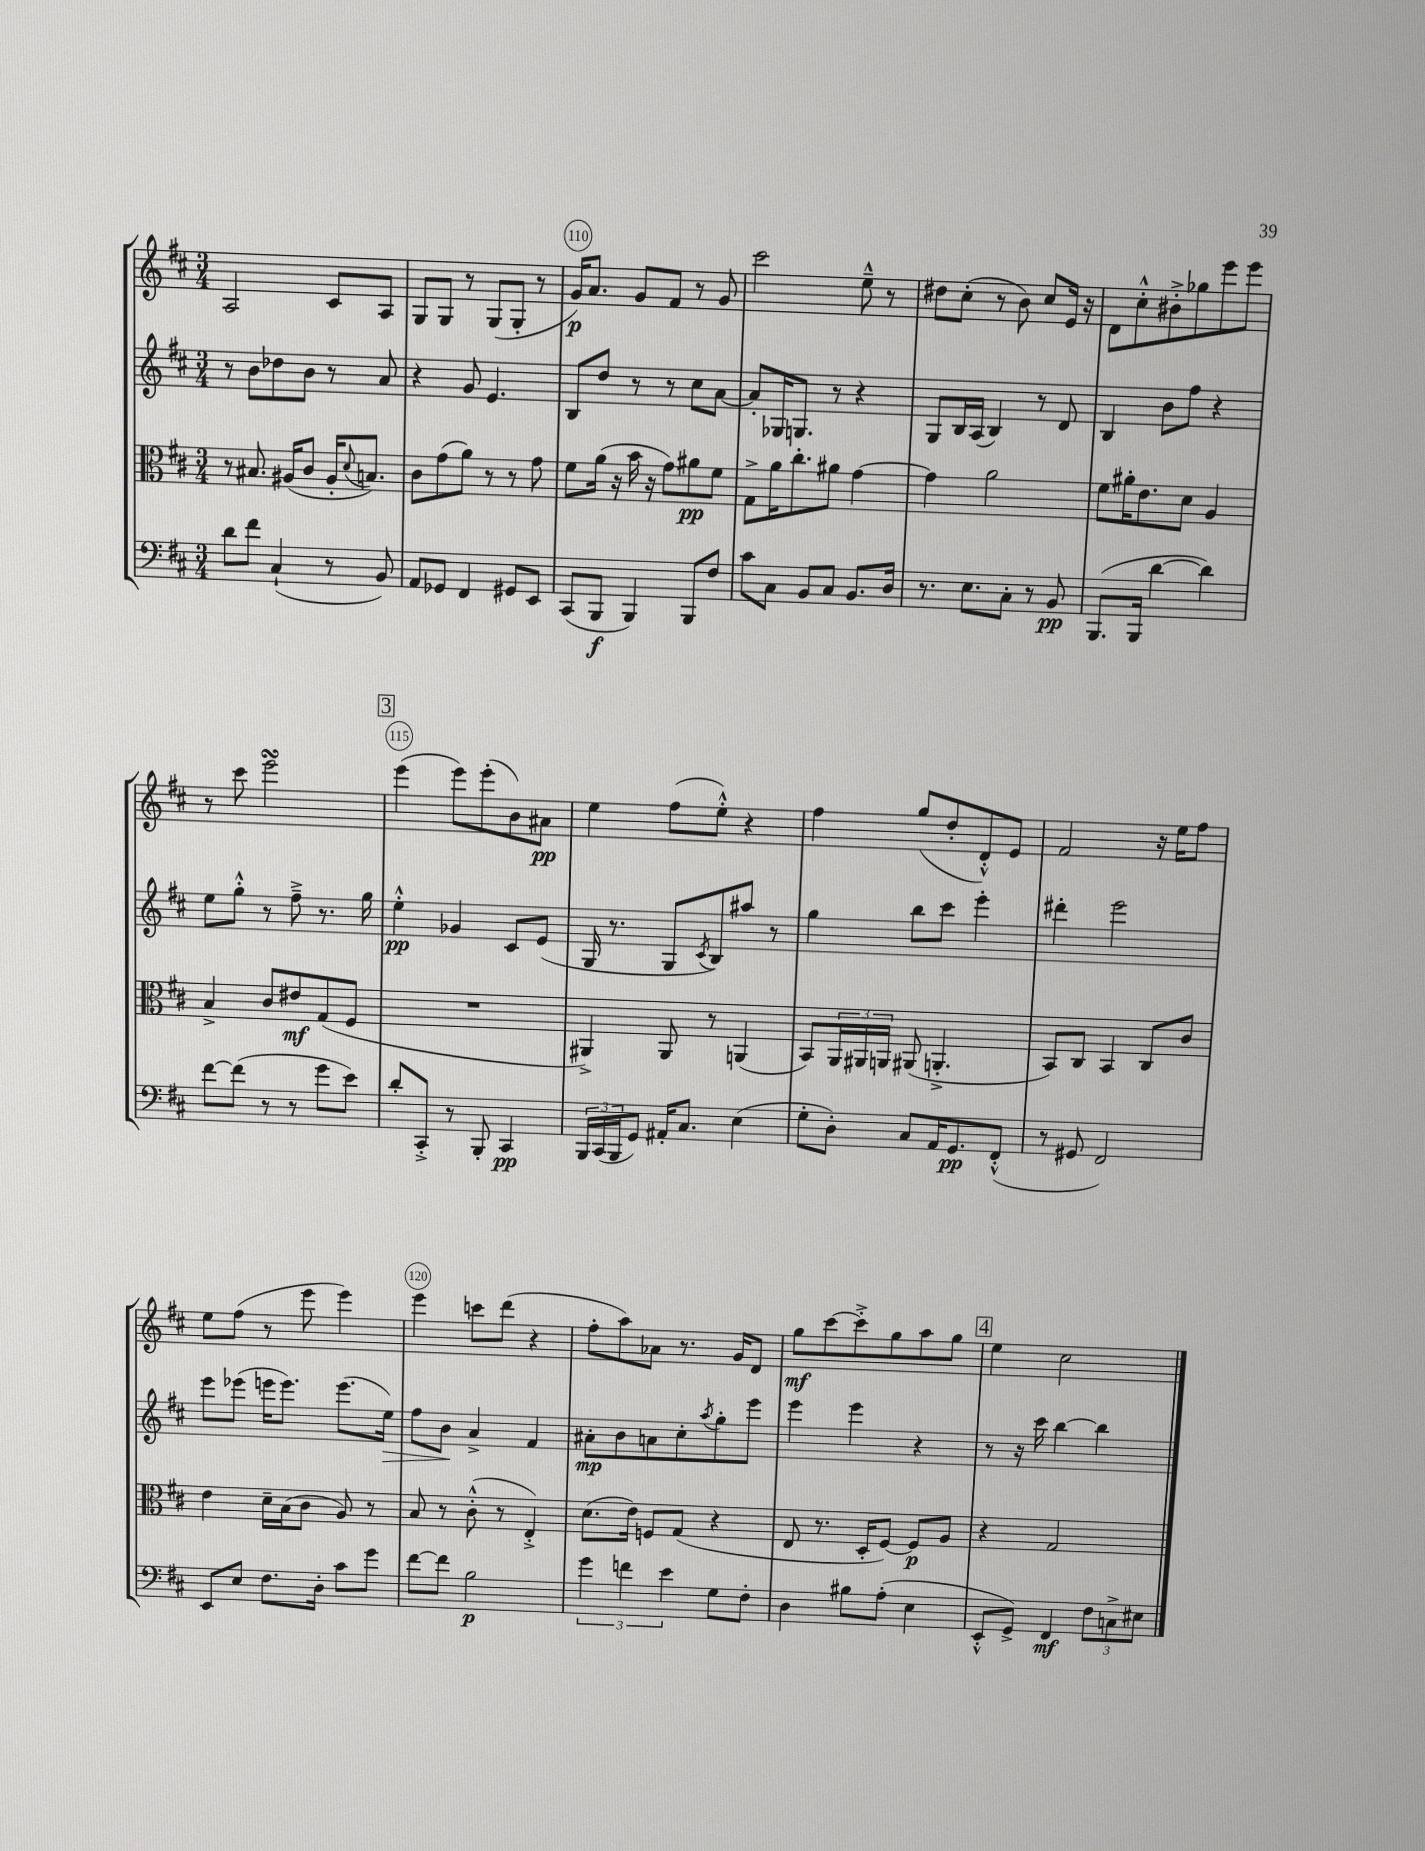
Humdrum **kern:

**kern	**kern	**kern	**kern
*staff4	*staff3	*staff2	*staff1
*clefF4	*clefC3	*clefG2	*clefG2
*k[f#c#]	*k[f#c#]	*k[f#c#]	*k[f#c#]
*M3/4	*M3/4	*M3/4	*M3/4
8d	8r	8r	2A
8f#	8.B#	8b	.
(4C#`	.	8dd-	.
.	(16A#	.	.
.	8c#	8b	.
8r	16A#'	8r	8c#
.	8qqd	.	.
.	8.B)	.	.
8BB)	.	8a	8A
=	=	=	=
8AA	8c#	4r	8G
8GG-	(8g	.	8G
4FF#	8a)	8g	8r
.	8r	4.e	(8G
8GG#	8r	.	8G'
8EE	8g	.	8r
=	=	=	=
(8CC#	8f#	8B	16g)
.	.	.	8.a
8BBB	(16a	8dd	.
.	16r	.	.
4BBB)	16b	8r	8g
.	16r	.	.
.	8g)	8r	8f#
8BBB	8a#	8cc#	8r
8F#	8f#	[8a	8g
=	=	=	=
8c#	8G^	8a']	2ccc#
8C#	16a	16G-	.
.	8.cc#'	8.G	.
8BB	.	.	.
8C#	8a#	8r	.
8.BB	[4g	4r	8ee~^^
.	.	.	8r
16D	.	.	.
=	=	=	=
8.r	4g]	8G	8dd#
.	.	16B	(8cc#'
8.E	.	(16A	.
.	2a	4B)	8r
8C#'	.	.	8b)
8r	.	8r	8cc#
8BB	.	8d	16e
.	.	.	16r
=	=	=	=
(8.BBB	8f#	4B	8d
.	16a#'	.	8cc#'^^
16BBB	8.e	.	.
[4d	.	8b	8b#'^
.	8d	8ff#	8gg-
4d])	4A	4r	8eee
.	.	.	8eee
=	=	=	=
[8f#	4B^	8ee	8r
(8f#]	.	8gg'^^	8ccc#
8r	8c#	8r	2eee
8r	8e#	8ff#~^	.
8g	(8G	8.r	.
8e)	8F#	.	.
.	.	16gg	.
=	=	=	=
8d'	2.r	4ee'^^	(4eee
8CC#'^	.	.	.
8r	.	4g-	8eee)
8BBB'	.	.	(8eee'
4CC#	.	8c#	8b)
.	.	(8e	8a#
=	=	=	=
24BBB	4AA#^)	16G	4ee
(24CC#	.	.	.
.	.	8.r	.
24BBB	.	.	.
8GG)	.	.	.
16AA#'	8AA#	8G	(8ff#
8.C#	.	.	.
.	.	8qc#	.
.	8r	8B)	8ee'^^)
(4E	(4AA	8aa#	4r
.	.	8r	.
=	=	=	=
8G'	8BB)	4gg	4ff#
8D')	24AA	.	.
.	24AA#	.	.
.	24AA	.	.
8C#	(8AA#	8bb	(8gg
16AA	4.AA'^	8ccc#	8dd'
8.GG	.	.	.
.	.	4eee'	8d'^^)
(8FF#'^^	.	.	8e
=	=	=	=
8r	8BB)	4ddd#'	2f#
8GG#	8C#	.	.
2FF#)	4BB	2eee	.
.	8C#	.	16r
.	.	.	16ee
.	8c#	.	8ff#
=	=	=	=
8EE	4e	8eee	8ee
8E	.	(8eee-	(8ff#
8.F#	16d~	16eee	8r
.	(16B	8.eee)	.
.	8c#	.	8eee
16D'	.	.	.
8c#	8A)	(8.eee	4eee)
8g	8r	.	.
.	.	16ee)	.
=	=	=	=
[8f#	8B	8ff#	4eee
8f#]	8r	8b	.
2B	(8c#'^^	4a^	8ccc
.	8r	.	(8ddd
.	4E'^)	4f#	4r
=	=	=	=
6g	(8.d	8a#'	8ff#'
.	.	8b	8aa)
6f	.	.	.
.	16e)	.	.
.	8F	8a	8a-
6e	.	.	.
.	(8G	8cc#'	8.r
.	.	8qaa	.
8G	4r	8gg'	.
.	.	.	16g
8F#'	.	8eee	8d
=	=	=	=
4D	8E	4eee	8gg
.	8.r	.	[8ccc#
8B#	.	4eee	8ccc#'^]
.	16D'	.	.
(8A'	[8F#)	.	8gg
4E	8F#]	4r	8aa
.	8A	.	8gg
=	=	=	=
8EE'^^	4r	8r	4ee
8GG^)	.	16r	.
.	.	16ccc#	.
4FF#	2G	[4bb	2cc#
12F#	.	4bb]	.
12C^	.	.	.
12E#	.	.	.
==	==	==	==
*-	*-	*-	*-
